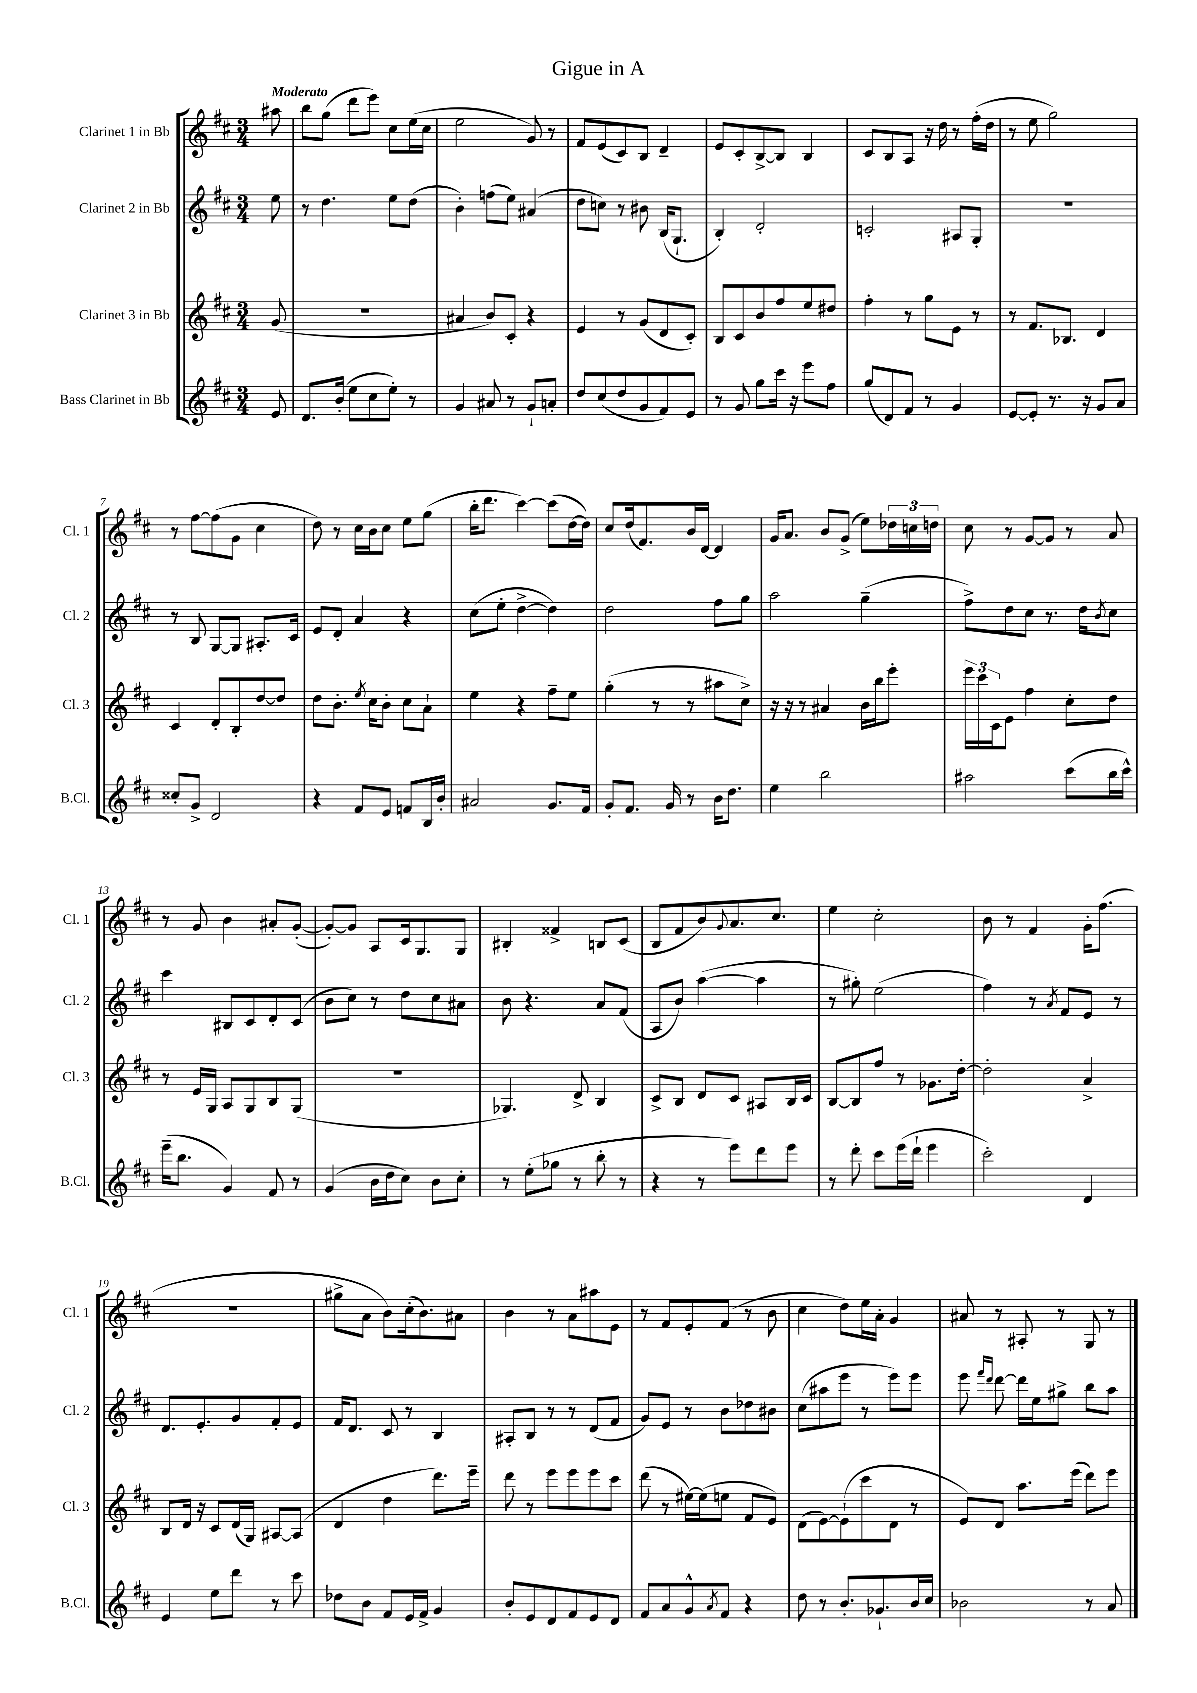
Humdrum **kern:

**kern	**kern	**kern	**kern
*staff4	*staff3	*staff2	*staff1
*clefG2	*clefG2	*clefG2	*clefG2
*k[f#c#]	*k[f#c#]	*k[f#c#]	*k[f#c#]
*M3/4	*M3/4	*M3/4	*M3/4
8e	(8g	8ee	8aa#
=	=	=	=
8.d	2.r	8r	8bb
.	.	4.dd	(8gg
(16b'	.	.	.
8ee	.	.	8ddd
8cc#	.	.	8eee)
8ee')	.	8ee	8cc#
8r	.	(8dd	(16ee
.	.	.	16cc#
=	=	=	=
4g	4a#	4b')	2ee
8a#	8b)	(8ff	.
8r	8c#'	8ee)	.
8g`	4r	(4a#	8g)
8a'	.	.	8r
=	=	=	=
8dd	4e	8dd	8f#
(8cc#	.	8cc)	(8e
8dd	8r	8r	8c#)
8g	(8g	8b#	8B
8f#)	8d	(16B	4d~
.	.	8.G`	.
8e	8c#')	.	.
=	=	=	=
8r	8B	4B')	8e
8g	8c#	.	8c#'
8gg	8b	2d'	[8B^
16ccc#	8ff#	.	8B]
16r	.	.	.
8eee	8ee	.	4B
8ff#	8dd#	.	.
=	=	=	=
(8gg	4ff#'	2c'	8c#
8d)	.	.	8B
8f#	8r	.	8A
8r	8gg	.	16r
.	.	.	16dd
4g	8e	8A#	8r
.	8r	8G'	(16ff#'
.	.	.	16dd
=	=	=	=
[8e	8r	2.r	8r
8e']	8.f#	.	8ee
8.r	.	.	2gg)
.	8.B-	.	.
16r	.	.	.
8g	4d	.	.
8a	.	.	.
=	=	=	=
8cc##'	4c#	8r	8r
8g^	.	8B	[8ff#
2d	8d'	[8G	(8ff#]
.	8B'	8G]	8g
.	[8dd	8.A#'	4cc#
.	8dd]	.	.
.	.	16c#	.
=	=	=	=
4r	8dd	8e	8dd)
.	8.b'	8d'	8r
8f#	.	4a	16cc#
.	8qee	.	.
.	16cc#	.	16b
8e	8b'	.	8cc#
8f	8cc#	4r	8ee
16B	8a`	.	(8gg
16b'	.	.	.
=	=	=	=
2a#	4ee	(8cc#	16bb'
.	.	.	8.ddd
.	.	8ee'	.
.	4r	[4dd^	[4ccc#)
8.g	8ff#~	4dd])	(8ccc#]
.	8ee	.	[16dd
16f#	.	.	16dd])
=	=	=	=
8g'	(4gg'	2dd	8cc#
8.f#	.	.	(16dd
.	.	.	8.f#)
.	8r	.	.
16g	.	.	.
8r	8r	.	16b
.	.	.	[16d
16b	8aa#	8ff#	4d]
8.dd	.	.	.
.	8cc#^)	8gg	.
=	=	=	=
4ee	16r	2aa	16g
.	16r	.	8.a
.	8r	.	.
2bb	4a#	.	8b
.	.	.	(8g^
.	16b	(4gg~	8ee)
.	16bb	.	.
.	8eee'	.	24dd-
.	.	.	24cc
.	.	.	24dd
=	=	=	=
2aa#	24eee	8ff#^)	8cc#
.	24ccc#	.	.
.	24c#	.	.
.	8e	8dd	8r
.	4ff#	8cc#	[8g
.	.	8.r	8g]
(8ccc#	8cc#'	.	8r
.	.	16dd	.
.	.	8qb	.
16bb	8dd	8cc#	8a
16ccc#^^)	.	.	.
=	=	=	=
(16eee~	8r	4ccc#	8r
8.bb	.	.	.
.	16e	.	8g
.	16G	.	.
4g)	8A	8B#	4b
.	8G	8c#	.
8f#	8B	8d'	8a#'
8r	(8G	(8c#	([8g'
=	=	=	=
(4g	2.r	8b	8g'_)
.	.	8cc#)	8g]
16b	.	8r	8A
16dd	.	.	.
8cc#)	.	8dd	16c#
.	.	.	8.G
8b	.	8cc#	.
8cc#'	.	8a#	8G
=	=	=	=
8r	4.G-)	8b	4B#'
(8ee'	.	4.r	.
8gg-	.	.	4f##^
8r	8d^	.	.
8bb'	4B	8a	8B
8r	.	(8f#	(8c#
=	=	=	=
4r	8c#^	8A	8B
.	8B	8b)	8f#
8r	8d	([4aa	8b)
.	.	.	8qqg
8eee)	8c#	.	8.a
8ddd	8A#	4aa]	.
.	.	.	8.cc#
8eee	16B	.	.
.	16c#	.	.
=	=	=	=
8r	[8B	8r	4ee
8ddd'	8B]	8gg#')	.
8ccc#	8ff#	(2ee	2cc#'
(16eee	8r	.	.
16ddd`	.	.	.
4eee	8.g-	.	.
.	[16dd'	.	.
=	=	=	=
2ccc#')	2dd']	4ff#)	8b
.	.	.	8r
.	.	8r	4f#
.	.	8qa	.
.	.	8f#	.
4d	4a^	8e	16g'
.	.	.	(8.ff#
.	.	8r	.
=	=	=	=
4e	8B	8.d	2.r
.	16d	.	.
.	16r	8.e'	.
8ee	8c#	.	.
8ddd	(16d	8g	.
.	16G)	.	.
8r	[8A#	8f#'	.
8ccc#	(8A#]	8e	.
=	=	=	=
8dd-	4d	16f#	8gg#^
.	.	8.d	.
8b	.	.	8a
8f#	4dd	8c#	8b)
16e	.	8r	(16cc#'
16f#^	.	.	8.b)
4g	8.ddd)	4B	.
.	.	.	8a#
.	16eee~	.	.
=	=	=	=
8b'	8ddd	8A#'	4b
8e	8r	8B	.
8d	8eee	8r	8r
8f#	8eee	8r	8a
8e	8eee	(8d	8aa#
8d	8ccc#	8f#	8e
=	=	=	=
8f#	(8ddd	8g)	8r
8a	8r	8e	8f#
8g^^	[16ee#)	8r	8e'
.	(16ee#]	.	.
8qa	.	.	.
8f#	8ee	8b	(8f#
4r	8f#	8dd-	8r
.	8e)	8b#	8b
=	=	=	=
8dd	(8d	(8cc#	4cc#
8r	[8e)	8aa#	.
8.b'	(8e`]	8eee	8dd)
.	8ccc#	8r	16ee
8.g-`	.	.	16a'
.	8d	8eee)	4g
16b	8r	8eee	.
16cc#	.	.	.
=	=	=	=
2b-	8e)	8eee	8a#
.	.	16qqfff#	.
.	.	16qqddd	.
.	8d	[8ddd	8r
.	8.aa	16ddd]	8A#'
.	.	16ee	.
.	.	8gg#^	8r
.	(16eee	.	.
8r	8ddd)	8bb	8G
8a	8eee	8aa	8r
==	==	==	==
*-	*-	*-	*-
